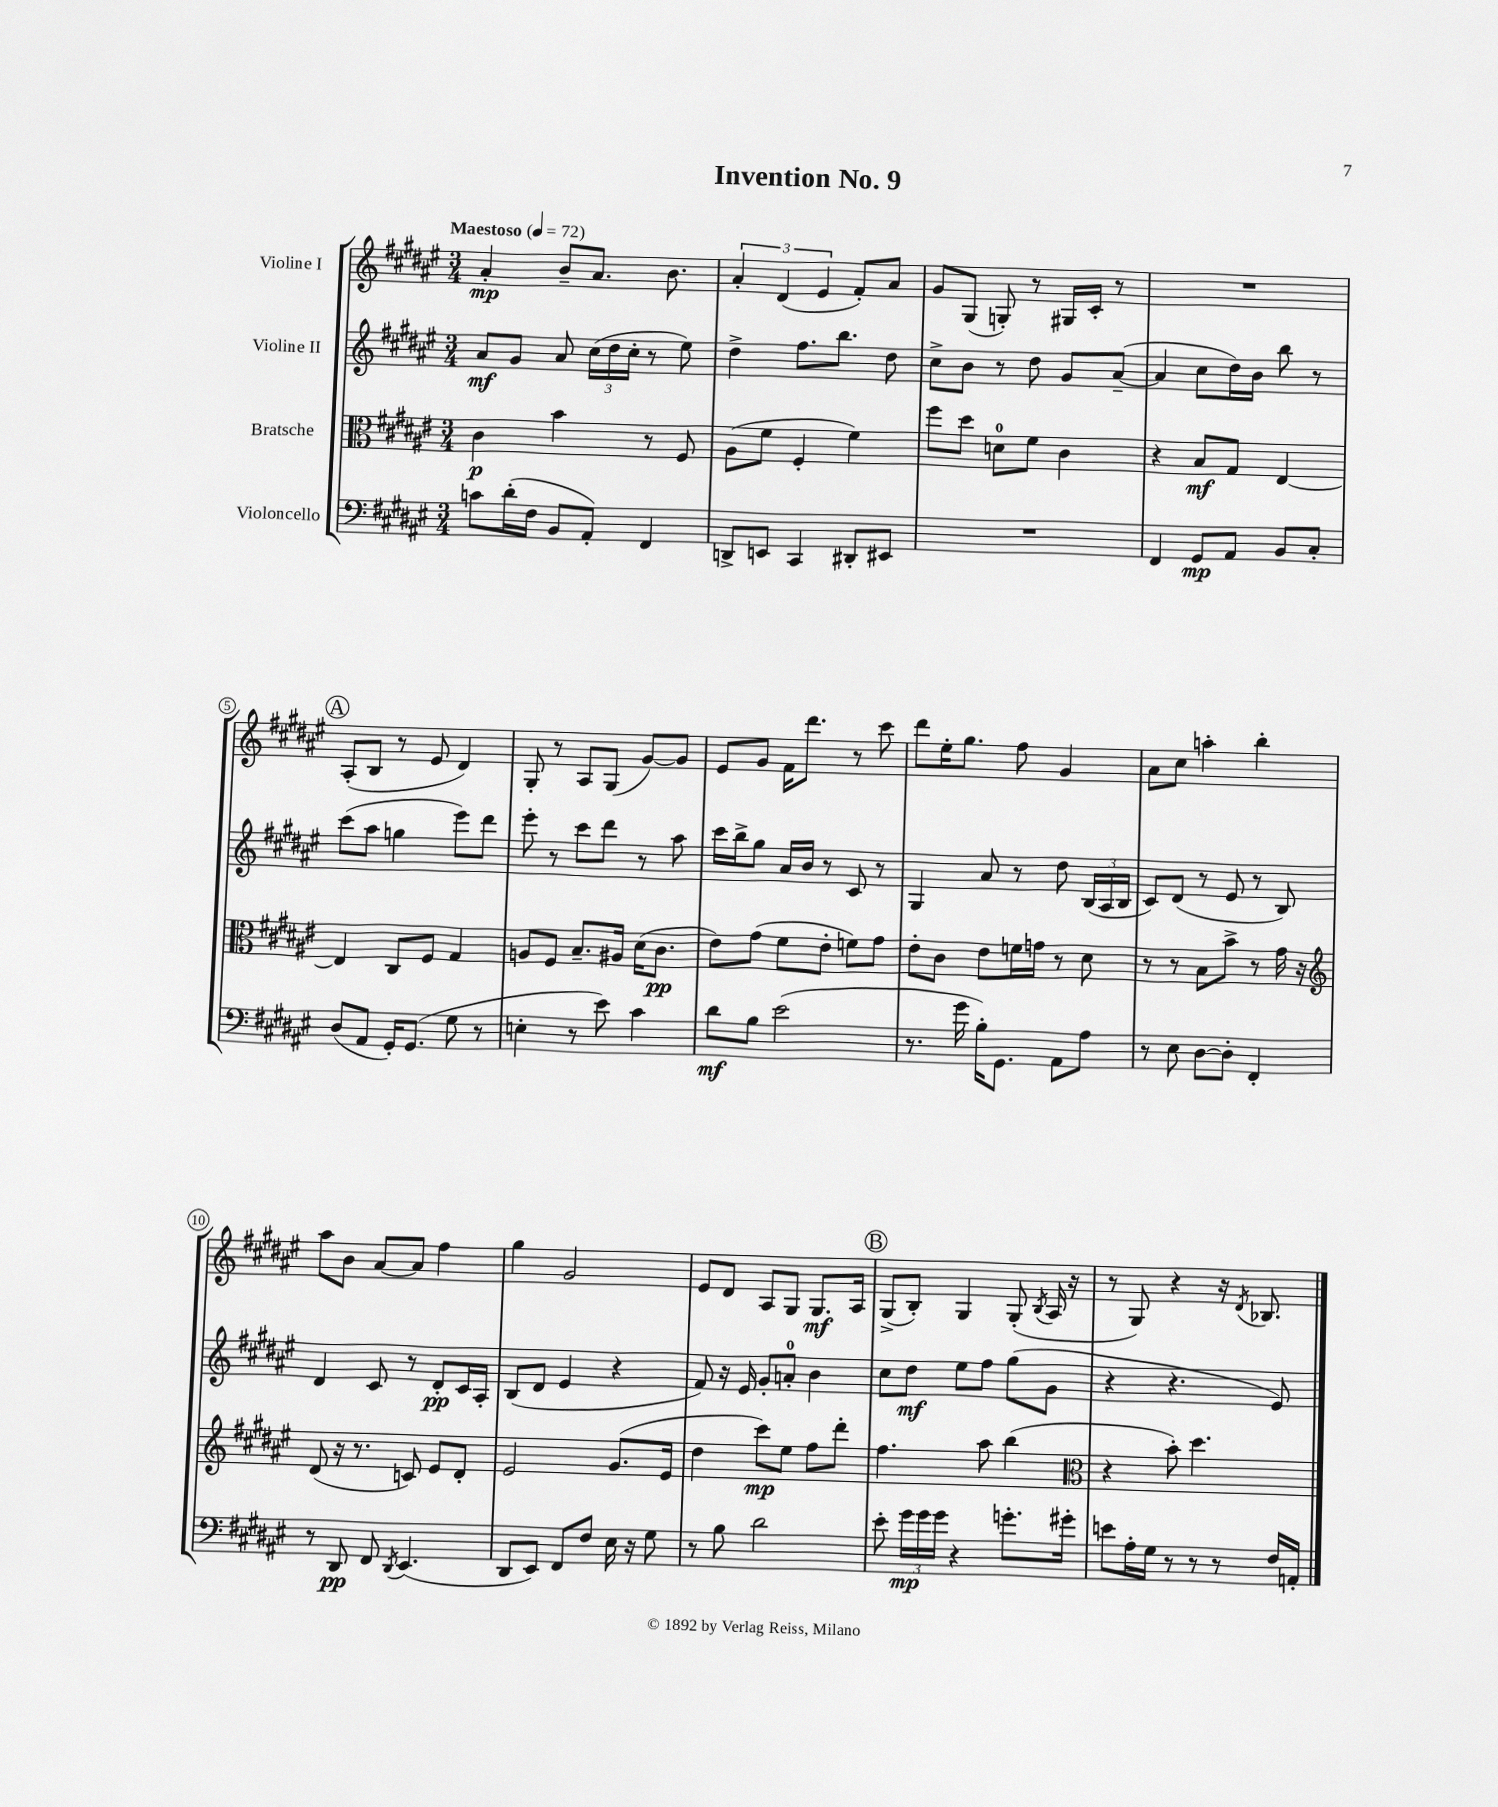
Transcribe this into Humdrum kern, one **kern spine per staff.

**kern	**kern	**kern	**kern
*staff4	*staff3	*staff2	*staff1
*clefF4	*clefC3	*clefG2	*clefG2
*k[f#c#g#d#a#e#]	*k[f#c#g#d#a#e#]	*k[f#c#g#d#a#e#]	*k[f#c#g#d#a#e#]
*M3/4	*M3/4	*M3/4	*M3/4
*MM72	*MM72	*MM72	*MM72
8c	4c#	8a#	4a#'
(16d#'	.	8g#	.
16F#	.	.	.
8BB	4b	8a#	8b~
8AA#')	.	(24cc#	8.a#
.	.	24dd#	.
.	.	24cc#'	.
4FF#	8r	8r	.
.	.	.	8.b
.	8F#	8ee#)	.
=	=	=	=
8DD^	(8A#	4dd#^	6a#'
8EE	8f#	.	.
.	.	.	(6d#
4CC#	4F#'	8.ff#	.
.	.	.	6e#
.	.	8.bb	.
8DD#'	4f#)	.	8f#')
8EE#	.	8dd#	8a#
=	=	=	=
2.r	8ff#	8cc#^	8g#
.	8dd#	8b	(8G#
.	8d	8r	8G')
.	8f#	8dd#	8r
.	4c#	8g#	16G#
.	.	.	16c#'
.	.	([8a#~	8r
=	=	=	=
4FF#	4r	4a#]	2.r
8GG#	8B	8cc#	.
8AA#	8G#	16dd#)	.
.	.	16b	.
8BB	[4E#	8bb	.
8C#'	.	8r	.
=	=	=	=
(8D#	4E#]	(8ccc#	(8A#'
8AA#	.	8aa#	8B
16GG#')	8C#	4gg	8r
(8.GG#	.	.	.
.	8F#	.	8e#
8G#	4G#	8eee#)	4d#)
8r	.	8ddd#	.
=	=	=	=
4E'	8A	8eee#'	8G#'
.	8F#	8r	8r
8r	8.B~	8ccc#	8A#
8e#)	.	8ddd#	(8G#
.	16A#	.	.
4c#	(16d#	8r	[8g#)
.	8.c#	.	.
.	.	8aa#	8g#]
=	=	=	=
8d#	8e#)	16ccc#	8e#
.	.	16bb^	.
8B	(8g#	8gg#	8g#
(2e#	8f#	16a#	16f#
.	.	16b	8.ddd#
.	8e#'	8r	.
.	8f)	8c#	8r
.	8g#	8r	8ccc#
=	=	=	=
8.r	8e#'	4G#	8ddd#
.	8c#	.	16ee#'
16g#	.	.	8.gg#
16B')	8e#	8a#	.
8.GG#	.	.	.
.	16f	8r	8ff#
.	16g	.	.
8AA#	8r	8dd#	4g#
8A#	8d#	(24B	.
.	.	24A#	.
.	.	24B	.
=	=	=	=
8r	8r	8c#)	8a#
8E#	8r	(8d#	8cc#
[8D#	8B	8r	4aa'
8D#']	8b^	8e#	.
4FF#'	8r	8r	4bb'
.	16g#	8B)	.
.	16r	.	.
=	=	=	=
*	*clefG2	*	*
8r	(8d#	4d#	8aa#
8DD#	16r	.	8b
.	8.r	.	.
8FF#	.	8c#	[8a#
8qDD#	.	.	.
(4.EE#	8c)	8r	8a#]
.	8e#	8d#'	4ff#
.	8d#'	16c#	.
.	.	16A#'	.
=	=	=	=
8DD#	2e#	(8B	4gg#
8EE#)	.	8d#	.
8FF#	.	4e#	2g#
8F#	.	.	.
16E#	(8.g#	4r	.
16r	.	.	.
8G#	.	.	.
.	16e#	.	.
=	=	=	=
8r	4dd#	8f#)	8e#
8B	.	16r	8d#
.	.	16e#	.
2d#	8ccc#)	8g#'	8A#
.	8ee#	8a'	8G#
.	8ff#	4b	8.G#
.	8ddd#'	.	.
.	.	.	16A#
=	=	=	=
8e#'	4.ff#	8cc#	(8G#^
24g#	.	8dd#	8B')
24g#	.	.	.
24g#	.	.	.
4r	.	8ee#	4G#
.	8aa#	8ff#	.
8.g'	(4bb	(8gg#	(8G#'
.	.	.	8qB
.	.	8g#	16A#
16g#'	.	.	16r
=	=	=	=
*	*clefC3	*	*
8e	4r	4r	8r
16A#'	.	.	8G#)
16G#	.	.	.
8r	8b')	4.r	4r
8r	4.dd#	.	.
8r	.	.	16r
.	.	.	8qd#
.	.	.	8.B-
16F#	.	8e#)	.
16AA'	.	.	.
==	==	==	==
*-	*-	*-	*-
